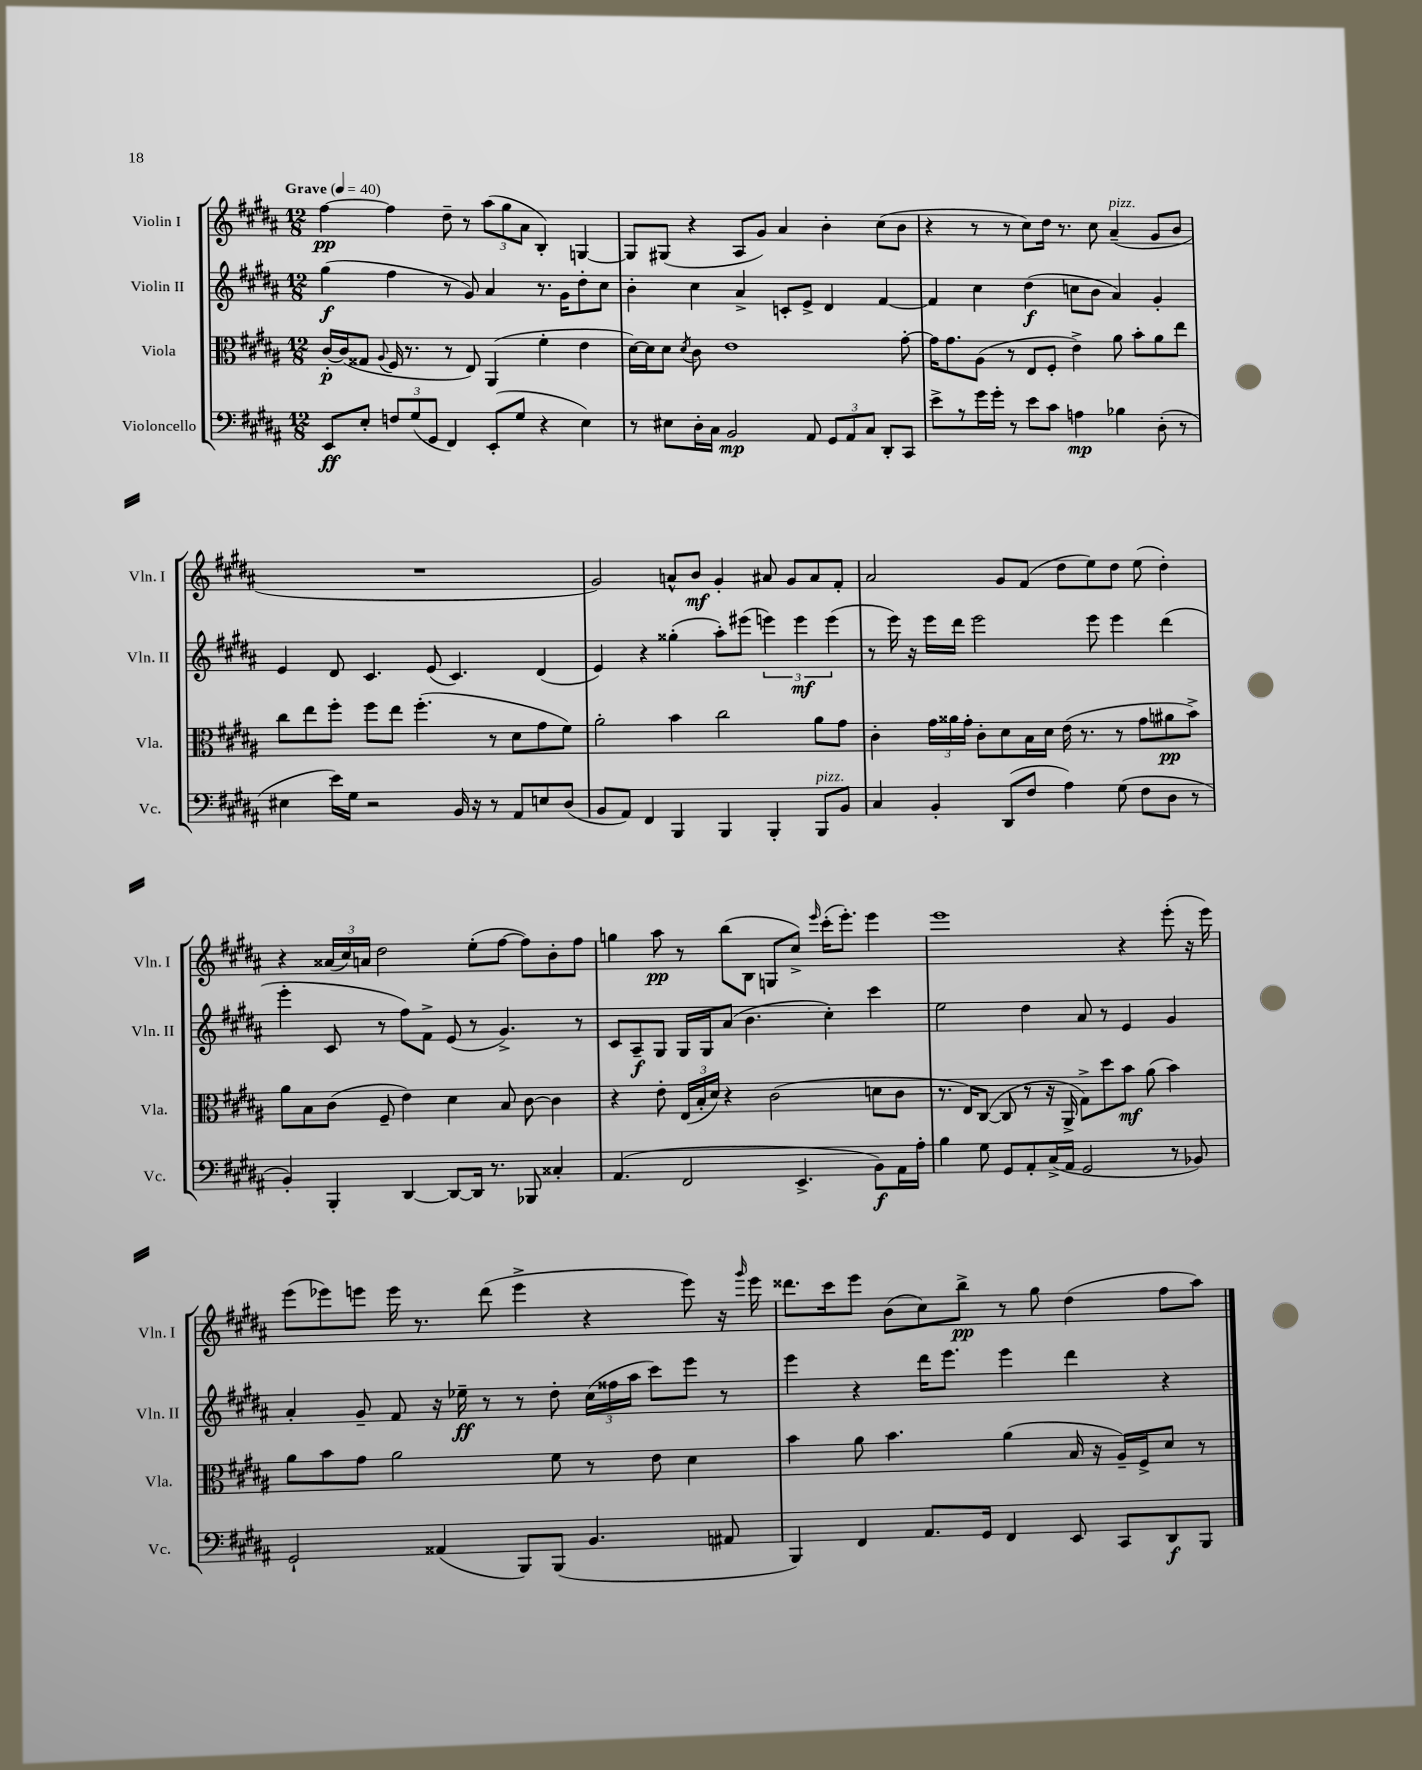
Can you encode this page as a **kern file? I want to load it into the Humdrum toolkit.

**kern	**dynam	**kern	**dynam	**kern	**dynam	**kern	**dynam
*part4	*part4	*part3	*part3	*part2	*part2	*part1	*part1
*staff4	*staff4	*staff3	*staff3	*staff2	*staff2	*staff1	*staff1
*I"Violoncello	*	*I"Viola	*	*I"Violin II	*	*I"Violin I	*
*I'Vc.	*	*I'Vla.	*	*I'Vln. II	*	*I'Vln. I	*
*clefF4	*	*clefC3	*	*clefG2	*	*clefG2	*
*k[f#c#g#d#a#]	*	*k[f#c#g#d#a#]	*	*k[f#c#g#d#a#]	*	*k[f#c#g#d#a#]	*
*M12/8	*	*M12/8	*	*M12/8	*	*M12/8	*
*MM40	*	*MM40	*	*MM40	*	*MM40	*
=1	=1	=1	=1	=1	=1	=1	=1
!	!	!	!	!	!	!LO:TX:a:B:t=Grave	!
8EE/L	ff	[16c#'/LL	p	(4gg#\	f	[4ff#\	pp
.	.	(16c#/J]	.	.	.	.	.
8E'/J	.	8G##X/J	.	.	.	.	.
.	.	8qqA#/	.	.	.	.	.
12Fn/L	.	16F#/	.	4ff#\	.	4ff#\]	.
.	.	8.r	.	.	.	.	.
(12G#/	.	.	.	.	.	.	.
12GG#/J	.	.	.	.	.	.	.
4FF#/)	.	8r	.	8r	.	8dd#~\	.
.	.	8E/)	.	8g#/)	.	8r	.
(8EE'/L	.	(4AA#/	.	4a#/	.	(12aa#\L	.
.	.	.	.	.	.	12gg#\	.
8G#/J	.	.	.	.	.	.	.
.	.	.	.	.	.	12a#\J	.
4r	.	4f#'\	.	8.r	.	4B'/)	.
.	.	.	.	16g#\KL	.	.	.
4E\)	.	4e\	.	8dd#'\	.	[4Gn/	.
.	.	.	.	8cc#\J	.	.	.
=2	=2	=2	=2	=2	=2	=2	=2
8r	.	[16d#\LL)	.	4b'\	.	8G/L]	.
.	.	16d#\J]	.	.	.	.	.
8E#X\L	.	8d#\J	.	.	.	(8G#X/J	.
.	.	8qd#/	.	.	.	.	.
16D#'\L	.	8c#\	.	4cc#\	.	4r	.
16C#\JJ	.	.	.	.	.	.	.
2BB/	mp	1e	.	.	.	.	.
.	.	.	.	4a#^/	.	8A#/L	.
.	.	.	.	.	.	8g#/J)	.
.	.	.	.	8cn'/L	.	4a#/	.
8AA#/	.	.	.	8e^/J	.	.	.
12GG#/L	.	.	.	4d#/	.	4b'\	.
12AA#/	.	.	.	.	.	.	.
12C#/J	.	.	.	.	.	.	.
8DD#'/L	.	.	.	[4f#/	.	(8cc#\L	.
8CC#/J	.	[8g#'\	.	.	.	8b\J	.
=3	=3	=3	=3	=3	=3	=3	=3
8e^\L	.	16g#\KL]	.	4f#/]	.	4r	.
.	.	8.g#\	.	.	.	.	.
8r	.	.	.	.	.	.	.
16g#\L	.	(8A#\J	.	4cc#\	.	8r	.
16g#'\JJ	.	.	.	.	.	.	.
8r	.	8r	.	.	.	8r	.
8e\L	.	8E/L	.	(4dd#\	f	8cc#\L)	.
8c#\J	.	8F#'/J	.	.	.	16dd#\Jk	.
.	.	.	.	.	.	8.r	.
4An\	mp	4e^\)	.	8ccn\L	.	.	.
.	.	.	.	8b\J	.	8cc#\	.
!	!	!	!	!	!	!LO:TX:a:i:t=pizz.	!
4B-X\	.	8a#\	.	4a#/)	.	(4a#~/	.
.	.	8b'\L	.	.	.	.	.
(8D#'\	.	8a#\	.	4g#'/	.	8g#/L	.
8r	.	8ee\J	.	.	.	8b/J	.
!!LO:LB:g=z
=4	=4	=4	=4	=4	=4	=4	=4
4E#X\	.	8cc#\L	.	4e/	.	1.r	.
.	.	8ee\	.	.	.	.	.
16e\LL)	.	8ff#'\J	.	8d#/	.	.	.
16G#\JJ	.	.	.	.	.	.	.
2r	.	8ff#\L	.	4.c#/	.	.	.
.	.	8ee\J	.	.	.	.	.
.	.	(4.ff#'\	.	.	.	.	.
.	.	.	.	(8e/	.	.	.
16BB/	.	.	.	4.c#/)	.	.	.
16r	.	.	.	.	.	.	.
8r	.	8r	.	.	.	.	.
8AA#/L	.	8d#\L	.	.	.	.	.
8En/	.	8g#\	.	(4d#/	.	.	.
(8D#/J	.	8f#\J)	.	.	.	.	.
=5	=5	=5	=5	=5	=5	=5	=5
8BB/L	.	2a#'\	.	4e/)	.	2g#/)	.
8AA#/J)	.	.	.	.	.	.	.
4FF#/	.	.	.	4r	.	.	.
4BBB/	.	4b\	.	(4gg##X'\	.	8an^^/L	.
.	.	.	.	.	.	8b/J	mf
4BBB/	.	2cc#\	.	8aa#'\L)	.	4g#'/	.
.	.	.	.	(8eee#X\J	.	.	.
4BBB'/	.	.	.	6eeen\)	.	8a#X/	.
.	.	.	.	.	.	8g#/L	.
.	.	.	.	6eee\	mf	.	.
!LO:TX:a:i:t=pizz.	!	!	!	!	!	!	!
8BBB/L	.	8a#\L	.	.	.	8a#/	.
.	.	.	.	(6eee\	.	.	.
8BB/J	.	8g#\J	.	.	.	8f#'/J	.
=6	=6	=6	=6	=6	=6	=6	=6
4C#/	.	4c#'\	.	8r	.	2a#/	.
.	.	.	.	16eee\)	.	.	.
.	.	.	.	16r	.	.	.
4BB'/	.	24g#\LL	.	16eee\LL	.	.	.
.	.	24a##X\	.	.	.	.	.
.	.	.	.	16ddd#\JJ	.	.	.
.	.	24g#'\JJ	.	.	.	.	.
.	.	8c#'\L	.	2eee\	.	.	.
(8DD#/L	.	8d#\	.	.	.	8g#/L	.
8F#/J	.	16B\L	.	.	.	(8f#/J	.
.	.	16d#\JJ	.	.	.	.	.
4A#\)	.	(16e\	.	.	.	8dd#\L	.
.	.	8.r	.	.	.	.	.
.	.	.	.	8eee\	.	8ee\)	.
(8G#\	.	8r	.	4eee\	.	8dd#\J	.
8F#\L	.	8g#\L	.	.	.	(8ee\	.
8D#\J	.	8a#X\	pp	(4ddd#\	.	4dd#'\)	.
8r	.	8b^\J)	.	.	.	.	.
!!LO:LB:g=z
=7	=7	=7	=7	=7	=7	=7	=7
4BB'/)	.	8a#\L	.	4eee'\	.	4r	.
.	.	8B\	.	.	.	.	.
4BBB'/	.	(8c#\J	.	8c#/	.	(24a##X/LL	.
.	.	.	.	.	.	24cc#/)	.
.	.	.	.	.	.	24an/JJ	.
.	.	8F#~/	.	8r	.	2dd#\	.
[4DD#/	.	4e\)	.	8ff#\L)	.	.	.
.	.	.	.	8f#^\J	.	.	.
8DD#/L_	.	4d#\	.	(8e/	.	.	.
16DD#/Jk]	.	.	.	8r	.	(8ee'\L	.
8.r	.	.	.	.	.	.	.
.	.	8B/	.	4.g#^/)	.	[8ff#\J	.
8BBB-X/	.	[8c#\	.	.	.	8ff#\L])	.
4C##X'/	.	4c#\]	.	.	.	8b'\	.
.	.	.	.	8r	.	8ff#\J	.
=8	=8	=8	=8	=8	=8	=8	=8
(4.AA#/	.	4r	.	8c#/L	.	4ggn\	.
.	.	.	.	8A#~/	f	.	.
.	.	8e'\	.	8G#/J	.	8aa#\	pp
2FF#/	.	(24E/LL	.	16G#/LL	.	8r	.
.	.	24B'/	.	.	.	.	.
.	.	.	.	16G#/J	.	.	.
.	.	24d#/JJ)	.	.	.	.	.
.	.	4r	.	(8a#/J	.	(8bb\L	.
.	.	.	.	4.b\	.	8B\J	.
.	.	(2c#\	.	.	.	8Gn/L	.
4.EE^/	.	.	.	.	.	8cc#^/J)	.
.	.	.	.	.	.	16qqeee/	.
.	.	.	.	4cc#'\)	.	(16ccc#'\KL	.
.	.	.	.	.	.	8.eee'\J)	.
8BB\L)	f	8dn\L	.	4ccc#\	.	4eee\	.
16AA#\L	.	8c#\J	.	.	.	.	.
16A#'\JJ	.	.	.	.	.	.	.
=9	=9	=9	=9	=9	=9	=9	=9
4B\	.	8.r	.	2ee\	.	1eee	.
.	.	16E/KL)	.	.	.	.	.
8G#\	.	([8C#/J	.	.	.	.	.
8GG#/L	.	8C#/]	.	.	.	.	.
8AA#'/	.	8r	.	4dd#\	.	.	.
(16C#^/L	.	16r	.	.	.	.	.
16AA#/JJ	.	16AA#^/	.	.	.	.	.
2GG#/	.	8G#^\L)	.	8a#/	.	.	.
.	.	8dd#\	.	8r	.	.	.
.	.	8b\J	mf	4e/	.	4r	.
.	.	(8a#\	.	.	.	.	.
8r	.	4b\)	.	4g#/	.	(8eee'\	.
8BB-X/)	.	.	.	.	.	16r	.
.	.	.	.	.	.	16eee\)	.
!!LO:LB:g=z
=10	=10	=10	=10	=10	=10	=10	=10
2GG#`/	.	8a#\L	.	4a#'/	.	(8eee\L	.
.	.	8b\	.	.	.	8eee-X\)	.
.	.	8g#\J	.	8g#~/	.	8eeen\J	.
.	.	2a#\	.	8f#/	.	16eee\	.
.	.	.	.	.	.	8.r	.
(4AA##X/	.	.	.	16r	.	.	.
.	.	.	.	16ee-X~\	ff	.	.
.	.	.	.	8r	.	(8ddd#\	.
8BBB/L)	.	.	.	8r	.	4eee^\	.
(8BBB/J	.	8f#\	.	8dd#'\	.	.	.
4.BB/	.	8r	.	(24cc#\LL	.	4r	.
.	.	.	.	24ff##X\	.	.	.
.	.	.	.	24aa#\JJ	.	.	.
.	.	8e\	.	8ccc#\L)	.	.	.
.	.	4d#\	.	8eee\J	.	8eee\)	.
8AA#X/	.	.	.	8r	.	16r	.
.	.	.	.	.	.	16qqggg#/	.
.	.	.	.	.	.	16eee\	.
=11	=11	=11	=11	=11	=11	=11	=11
4BBB/)	.	4b\	.	4eee\	.	8.ddd##X\L	.
.	.	.	.	.	.	16ccc#\k	.
4FF#/	.	8a#\	.	4r	.	8eee\J	.
.	.	4.b\	.	.	.	(8b\L	.
8.AA#/L	.	.	.	16ddd#\KL	.	8cc#\)	.
.	.	.	.	8.eee\J	.	.	.
.	.	.	.	.	.	8bb^\J	pp
16GG#/Jk	.	.	.	.	.	.	.
4FF#/	.	(4a#\	.	4eee\	.	8r	.
.	.	.	.	.	.	8gg#\	.
8EE/	.	16B/	.	4ddd#\	.	(4dd#\	.
.	.	16r	.	.	.	.	.
8CC#/L	.	16A#~/LL)	.	.	.	.	.
.	.	16F#^/J	.	.	.	.	.
8DD#/	f	8d#/J	.	4r	.	8ff#\L	.
8BBB/J	.	8r	.	.	.	8aa#\J)	.
==	==	==	==	==	==	==	==
*-	*-	*-	*-	*-	*-	*-	*-
